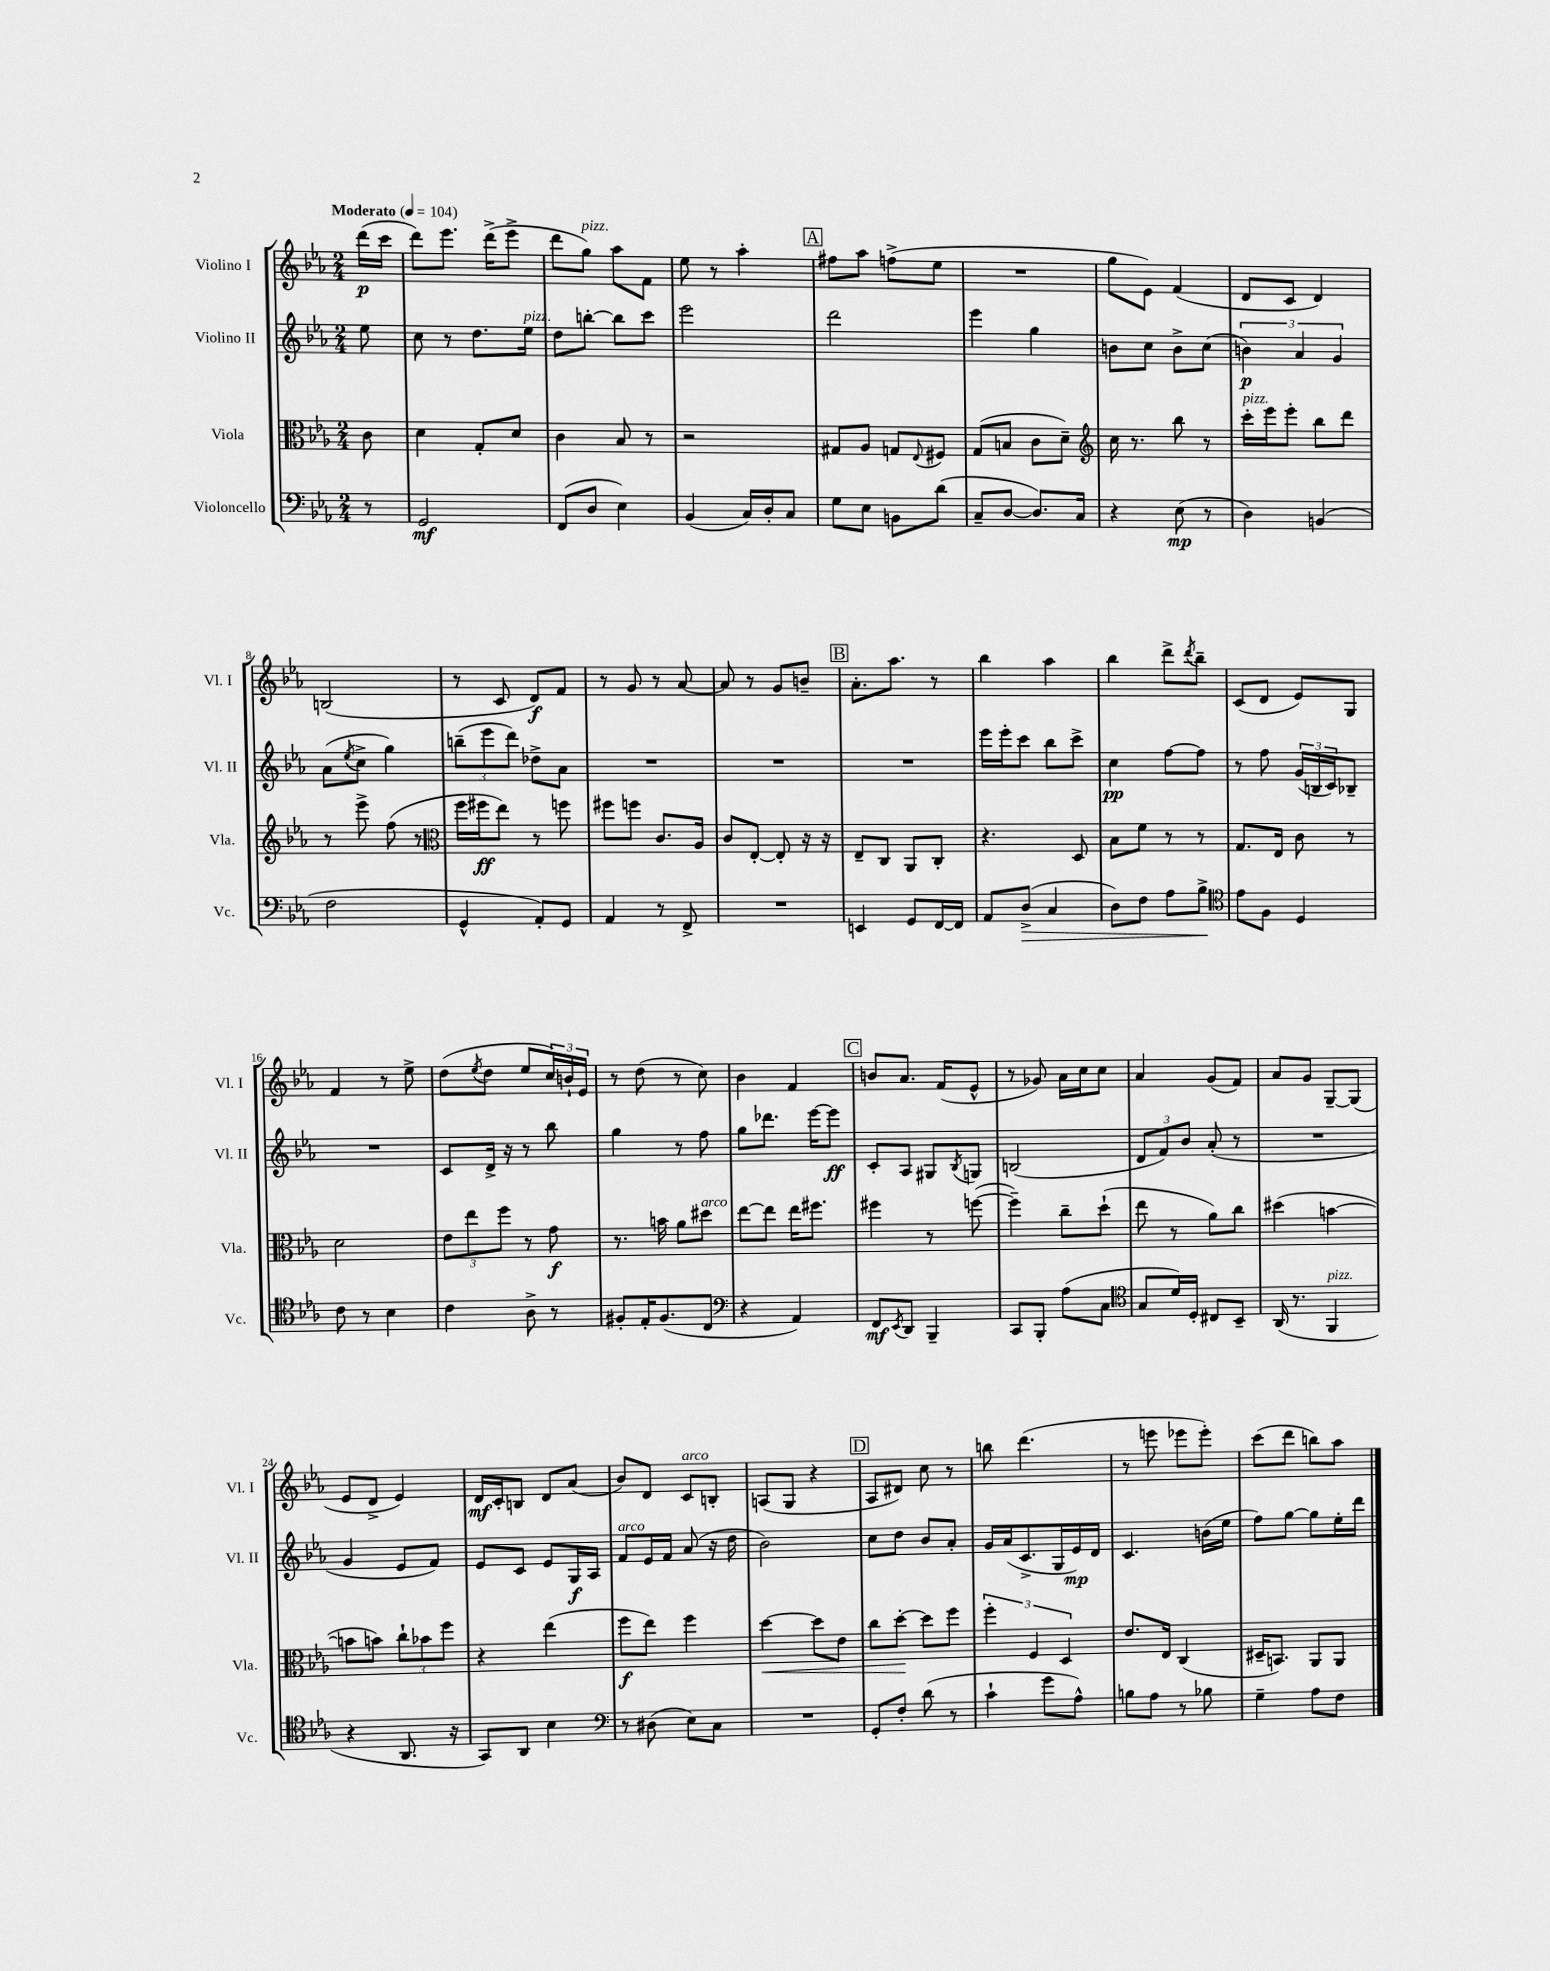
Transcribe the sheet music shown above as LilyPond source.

<<
\new StaffGroup <<
\new Staff = "s0" \with { instrumentName = "Violino I" shortInstrumentName = "Vl. I" } {
    \clef treble \key ees \major \numericTimeSignature \time 2/4 \partial 8 \tempo "Moderato" 4 = 104
    d'''16\p( c'''16 |
    d'''8) ees'''8. d'''16->( ees'''8-> |
    d'''8 g''8^\markup { \italic "pizz." }) aes''8 f'8 |
    ees''8 r8 aes''4-. |
    \mark \markup { \box "A" } fis''8 aes''8 f''8->( ees''8 |
    R2 |
    g''8 ees'8) f'4( |
    d'8 c'8 d'4) |
    b2( |
    r8 c'8 d'8\f) f'8 |
    r8 g'8 r8 aes'8~ |
    aes'8 r8 g'8 b'8-- |
    \mark \markup { \box "B" } aes'8.-. aes''8. r8 |
    bes''4 aes''4 |
    bes''4 d'''8-> \acciaccatura { d'''8 } bes''8-- |
    c'8( d'8 ees'8) g8 |
    f'4 r8 ees''8-> |
    d''8( \acciaccatura { ees''8 } d''8 ees''8 \tuplet 3/2 { c''16) b'16-! ees'16 } |
    r8 d''8( r8 c''8) |
    bes'4 f'4 |
    \mark \markup { \box "C" } b'8 aes'8. f'16( ees'8-^ |
    r8 ges'8) aes'16 c''16 c''8 |
    aes'4 g'8( f'8) |
    aes'8 g'8 g8~-- g8( |
    ees'8 d'8-> ees'4) |
    d'16\mf c'16-. b8 d'8 aes'8( |
    bes'8) d'8 c'8^\markup { \italic "arco" } b8-. |
    a8( g8 r4 |
    \mark \markup { \box "D" } aes8 dis'8) c''8 r8 |
    b''8 d'''4.( |
    r8 e'''8 ees'''8 ees'''8-.) |
    c'''8( d'''8 b''8) aes''8 \bar "|." |
}
\new Staff = "s1" \with { instrumentName = "Violino II" shortInstrumentName = "Vl. II" } {
    \clef treble \key ees \major \numericTimeSignature \time 2/4 \partial 8
    ees''8 |
    c''8 r8 d''8. ees''16^\markup { \italic "pizz." } |
    d''8 b''8~-. b''8 c'''8 |
    ees'''2 |
    \mark \markup { \box "A" } d'''2 |
    ees'''4 g''4 |
    b'8 c''8 b'8-> c''8( |
    \tuplet 3/2 { b'4\p) aes'4 g'4 } |
    aes'8( \acciaccatura { ees''8 } c''8-> g''4) |
    \tuplet 3/2 { b''8--( ees'''8 d'''8) } des''8-> aes'8 |
    R2 |
    R2 |
    \mark \markup { \box "B" } R2 |
    ees'''16 ees'''16-. c'''8 bes''8 c'''8-> |
    c''4\pp f''8~ f''8 |
    r8 f''8 \tuplet 3/2 { g'16( b16 c'16) } bes8-- |
    R2 |
    c'8 d'16-> r16 r8 bes''8 |
    g''4 r8 f''8 |
    g''8 des'''8. ees'''16~ ees'''8\ff |
    \mark \markup { \box "C" } c'8-. aes8 gis8 \acciaccatura { bes8 } g8 |
    b2( |
    \tuplet 3/2 { d'8 f'8) bes'8 } aes'8-.( r8 |
    R2 |
    g'4 ees'8 f'8) |
    ees'8 c'8 ees'8 g16\f aes16 |
    f'8^\markup { \italic "arco" } ees'16 f'16 aes'8( r16 d''16 |
    bes'2) |
    \mark \markup { \box "D" } c''8 d''8 bes'8 aes'8-. |
    g'16 aes'16( c'8.-> g16 ees'16\mp) d'16 |
    c'4. b'16( ees''16 |
    f''8) g''8~ g''8 ees''16-. d'''16 \bar "|." |
}
\new Staff = "s2" \with { instrumentName = "Viola" shortInstrumentName = "Vla." } {
    \clef alto \key ees \major \numericTimeSignature \time 2/4 \partial 8
    c'8 |
    d'4 g8-. d'8 |
    c'4 bes8 r8 |
    r2 |
    \mark \markup { \box "A" } gis8 aes8 g8 \appoggiatura { ees8 } fis8 |
    g8( b8 c'8 d'8--) |
    \clef treble c''16 r8. bes''8 r8 |
    c'''16-.^\markup { \italic "pizz." } ees'''16 ees'''8-. bes''8 d'''8 |
    r8 ees'''8-> f''8( r8 |
    \clef alto f''16 fis''16\ff ees''8) r8 f''8 |
    fis''8 f''8 c'8. aes16 |
    c'8 ees8~-. ees8-. r16 r16 |
    \mark \markup { \box "B" } ees8-- c8 aes,8 c8-. |
    r4. d8 |
    bes8 f'8 r8 r8 |
    g8. ees16 c'8 r8 |
    d'2 |
    \tuplet 3/2 { ees'8 ees''8 f''8 } r8 g'8\f |
    r8. b'16 aes'8 dis''8^\markup { \italic "arco" } |
    ees''8~ ees''8 ees''16 fis''8. |
    \mark \markup { \box "C" } fis''4 r8 f''8~( |
    f''4--) c''8-- d''8-!( |
    ees''8 r8 aes'8) c''8 |
    dis''4( b'4~ |
    b'8 b'8) \tuplet 3/2 { c''8-! bes'8 f''8 } |
    r4 ees''4( |
    f''8\f ees''8) f''4 |
    d''4~\< d''8 ees'8 |
    \mark \markup { \box "D" } c''8 d''8~-.\! d''8 f''8 |
    \tuplet 3/2 { f''4-. f4 d4 } |
    ees'8. ees16 c4( |
    dis16-- b,8.) aes,8 aes,8 \bar "|." |
}
\new Staff = "s3" \with { instrumentName = "Violoncello" shortInstrumentName = "Vc." } {
    \clef bass \key ees \major \numericTimeSignature \time 2/4 \partial 8
    r8 |
    g,2\mf |
    f,8( d8 ees4) |
    bes,4( c16) d16-. c8 |
    \mark \markup { \box "A" } g8 ees8 b,8 d'8( |
    c8-- d8~ d8.) c16 |
    r4 ees8\mp( r8 |
    d4) b,4( |
    f2 |
    g,4-^ aes,8-.) g,8 |
    aes,4 r8 f,8-> |
    R2 |
    \mark \markup { \box "B" } e,4 g,8 f,16~ f,16 |
    aes,8 d8->\>( c4 |
    d8) f8 aes8 bes8->\! |
    \clef tenor ees'8 f8 d4 |
    c'8 r8 bes4 |
    c'4 aes8-> r8 |
    fis8-. ees16-. fis8.( c8 |
    \clef bass r4 aes,4) |
    \mark \markup { \box "C" } f,8\mf \acciaccatura { ees,8 } d,8 bes,,4-- |
    c,8 bes,,8-. aes8( c8 |
    \clef tenor g8 d'16) d16-. cis8 bes,8-- |
    aes,16( r8. f,4^\markup { \italic "pizz." } |
    r4 aes,8. r16 |
    g,8) aes,8 bes4 |
    \clef bass r8 dis8( ees8) c8 |
    R2 |
    \mark \markup { \box "D" } g,8-. f8-. d'8( r8 |
    c'4-! g'8 aes8-^) |
    b8 aes8 r8 bes8 |
    g4-- aes8 f8 \bar "|." |
}
>>
>>
